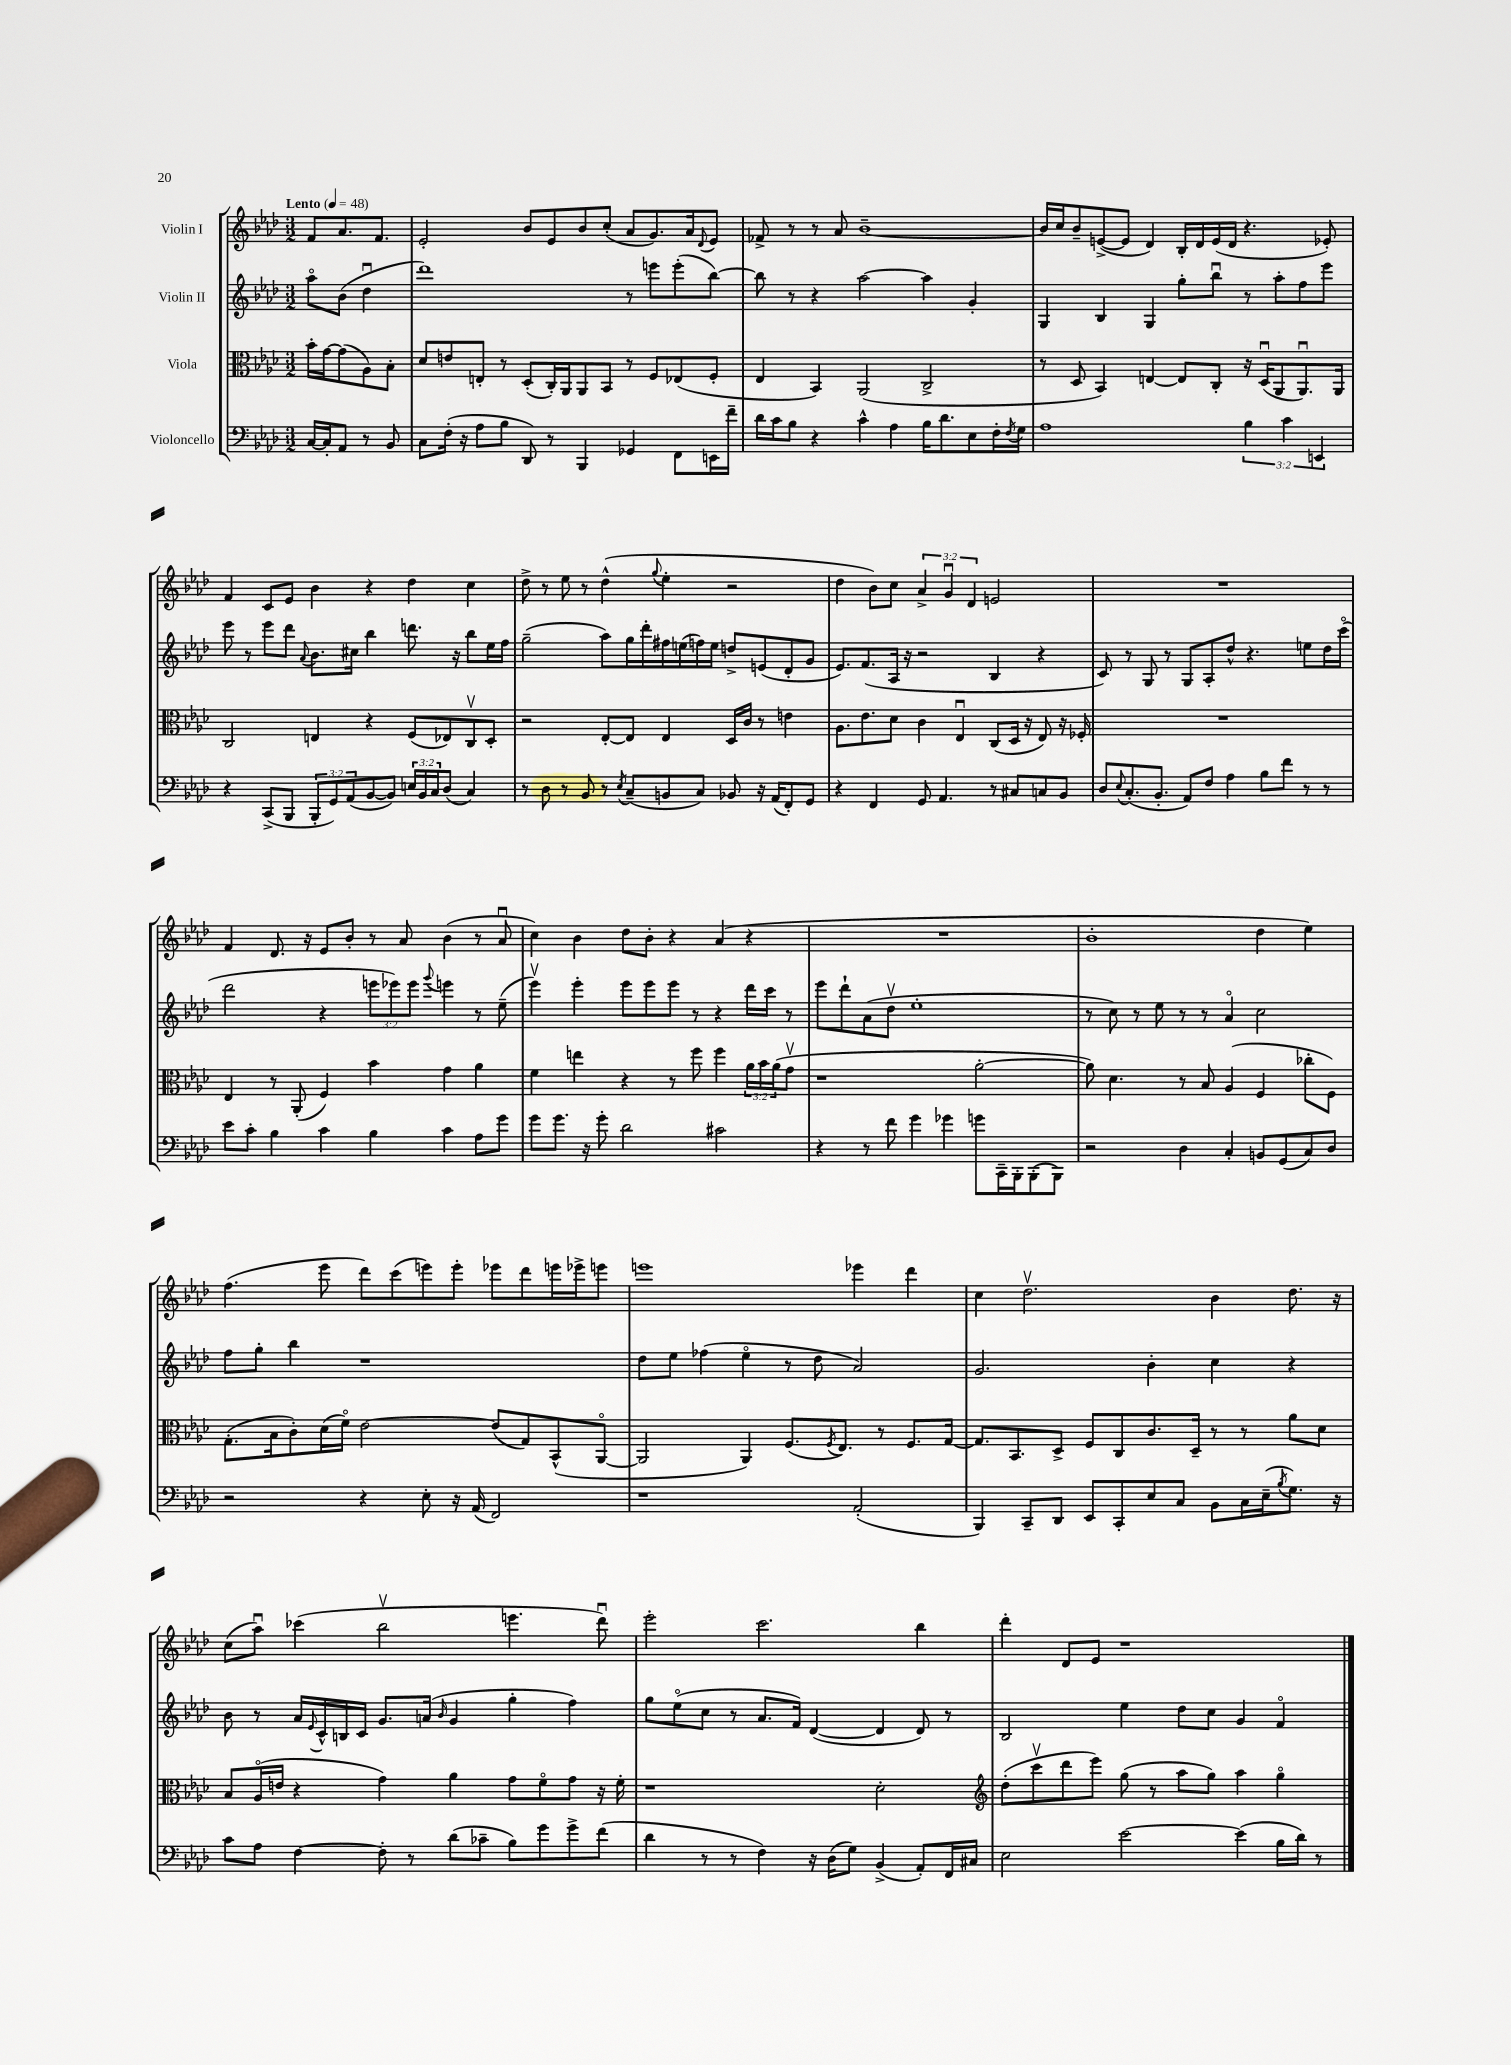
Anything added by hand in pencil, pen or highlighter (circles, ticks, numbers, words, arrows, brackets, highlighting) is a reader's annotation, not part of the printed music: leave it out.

**kern	**kern	**kern	**kern
*part4	*part3	*part2	*part1
*staff4	*staff3	*staff2	*staff1
*I"Violoncello	*I"Viola	*I"Violin II	*I"Violin I
*clefF4	*clefC3	*clefG2	*clefG2
*k[b-e-a-d-]	*k[b-e-a-d-]	*k[b-e-a-d-]	*k[b-e-a-d-]
*M3/2	*M3/2	*M3/2	*M3/2
*MM48	*MM48	*MM48	*MM48
=	=	=	=
!	!	!	!LO:TX:a:B:t=Lento
[16C/LL	16b-'\LL	8aa-\L	8f/L
16C'/J]	[16g\J	.	.
8AA-/J	(8g\]	(8b-\J	8.a-/
8r	8A-\)	4dd-u\	.
.	.	.	8.f/J
8BB-/	8B-'\J	.	.
=1	=1	=1	=1
8C\L	8d-/L	1ddd-)	2e-'/
(16F'\Jk	8en/	.	.
16r	.	.	.
8A-\L	8En'/J	.	.
8B-\J	8r	.	.
8DD-/)	(8D-'/L	.	8b-/L
8r	16C'/L)	.	8e-/
.	16AA-/J	.	.
4BBB-/	8AA-/	.	8b-/
.	8BB-/J	.	(8cc'/J
4GG-X/	8r	8r	8a-/L
.	8F/L	8eeen\L	8.g/)
8FF\L	(8E-X/	(8eee'\	.
.	.	.	16a-/k
.	.	.	8qqd-/
16EEn\L	8F'/J	[8bb-\J)	8e-/J
16f~\JJ	.	.	.
=2	=2	=2	=2
16d-\LL	4E-/	8bb-\]	8f-X^/
16c\J	.	.	.
8B-\J	.	8r	8r
4r	4BB-/)	4r	8r
.	.	.	8a-/
4c^^\	(2AA-/	[2aa-\	[1b-~
4A-\	.	.	.
16B-\KL	2C^/	4aa-\]	.
8.d-\	.	.	.
8E-\	.	4g'/	.
16F'\L	.	.	.
8qF/	.	.	.
16G\JJ	.	.	.
=3	=3	=3	=3
1A-	8r	4G/	16b-/LL]
.	.	.	16cc/J
.	8D-/	.	8b-~/
.	4BB-/)	4B-/	([8en^/
.	.	.	8e/J]
.	[4En/	4G/	4d-/)
.	8E/L]	8gg'\L	16B-'/LL
.	.	.	16d-/
.	8C'/J	8bb-u\J	(16e/
.	.	.	16d-/JJ
6B-\	16r	8r	4.r
.	(16D-u/KL	.	.
.	8AA-/	8aa-'\L	.
6c\	.	.	.
.	8.AA-u/)	8ff\	.
6EEn/	.	.	.
.	.	8eee-\J	8e-X'/)
.	16AA-/Jk	.	.
!!LO:LB:g=z
=4	=4	=4	=4
4r	2C/	8eee-\	4f/
.	.	8r	.
(8CC^/L	.	8eee-\L	8c/L
8BBB-/J	.	8ddd-\J	8e-/J
.	.	8qqa-/	.
12BBB-'/L	4En/	8.b-\L	4b-\
12GG/)	.	.	.
(12AA-/	.	.	.
.	.	16cc#X\Jk	.
[8BB-/	4r	4bb-\	4r
8BB-/J])	.	.	.
24En/LL	(8F/L	8.dddn\	4dd-\
24BB-/	.	.	.
24C/J	.	.	.
(8D-/J	8E-X/)	.	.
.	.	16r	.
4C/)	8Cv/	8bb-\L	4cc\
.	8D-'/J	16ee-\L	.
.	.	16ff\JJ	.
=5	=5	=5	=5
8r	2r	(2gg~\	8dd-^\
8D-\	.	.	8r
8r	.	.	8ee-\
8BB-/	.	.	8r
8r	[8E-'/L	8aa-\L)	(4dd-^^\
8qE-/	.	.	.
(8C~/L	8E-/J]	16gg\L	.
.	.	16ddd-'\	.
.	.	.	8qqgg/
8BBn/	4E-/	16ff#X\	4ee-'\
.	.	(16een\	.
8C/J)	.	16ffn\)	.
.	.	16ee\JJ	.
8BB-X/	16D-/LL	8ddn^/L	2r
.	16c/JJ	.	.
16r	8r	(8en/	.
(16AA-/KL	.	.	.
8FF'/)	4en\	8d-'/	.
8GG/J	.	8g/J	.
=6	=6	=6	=6
4r	8.A-\L	8.e-/L)	4dd-\
.	8.e-\	(8.f/	.
4FF/	.	.	8b-\L)
.	8d-\J	16A-/Jk	8cc\J
.	.	16r	.
8GG/	4c\	2r	6a-^/
4.AA-/	.	.	.
.	.	.	6gu/
.	4E-u/	.	.
.	.	.	6d-/
8r	(8C/L	4B-/	2en/
8C#X/L	16D-/Jk	.	.
.	16r	.	.
8Cn/	8E-/)	4r	.
8BB-/J	16r	.	.
.	16F-X'/	.	.
=7	=7	=7	=7
8D-/L	1.r	8c/)	1.r
8qqE-/	.	.	.
(8.C'/	.	8r	.
.	.	8G/	.
8.BB-'/J	.	.	.
.	.	8r	.
8AA-/L)	.	8G/L	.
8F/J	.	8A-'/	.
4A-\	.	8dd-^^/J	.
.	.	4.r	.
8B-\L	.	.	.
8f\J	.	.	.
8r	.	8een\L	.
8r	.	16dd-\L	.
.	.	(16ccc\JJ	.
!!LO:LB:g=z
=8	=8	=8	=8
8e-\L	4E-/	2ddd-\	4f/
8c'\J	.	.	.
4B-\	8r	.	8.d-/
.	(8AA-'/	.	.
.	.	.	16r
4c\	4F/)	4r	8e-/L
.	.	.	8b-'/J
4B-\	4b-\	12eeen\L	8r
.	.	12eee-X\)	.
.	.	.	8a-/
.	.	12eee-\J	.
.	.	8qqggg/	.
4c\	4g\	4eeen\	(4b-\
8A-\L	4a-\	8r	8r
8g\J	.	(8ee-~\	8a-u/
=9	=9	=9	=9
8g\L	4f\	4eee-v\)	4cc\)
8.g\J	.	.	.
.	4een\	4eee-'\	4b-\
16r	.	.	.
8g'\	.	.	.
2d-\	4r	8eee-\L	8dd-\L
.	.	8eee-\	8b-'\J
.	8r	8eee-\J	4r
.	8ff\	8r	.
2c#X\	4ff\	4r	(4a-/
.	24a-\LL	16ddd-\LL	4r
.	24b-\	.	.
.	.	16ccc\JJ	.
.	(24a-\J	.	.
.	8gv\J	8r	.
=10	=10	=10	=10
4r	1r	8eee-\L	1.r
.	.	8ddd-`\	.
8r	.	(8a-\	.
8f\	.	8dd-v\J	.
4g\	.	1ee-'	.
4g-X\	.	.	.
8gn\L	[2a-'\	.	.
16CC~\L	.	.	.
16BBB-'\J	.	.	.
(8BBB-'\	.	.	.
8BBB-\J)	.	.	.
=11	=11	=11	=11
2r	8a-\])	8r	1b-'
.	4.d-\	8cc\)	.
.	.	8r	.
.	.	8ee-\	.
4D-\	8r	8r	.
.	8B-/	8r	.
4C'/	(4A-/	4a-/	.
8BBn/L	4F/	2cc\	4dd-\
(8GG/	.	.	.
8C/)	8cc-X'\L	.	4ee-\)
8D-/J	8F\J)	.	.
!!LO:LB:g=z
=12	=12	=12	=12
2r	(8.G'\L	8ff\L	(4.ff\
.	.	8gg'\J	.
.	16B-\k	.	.
.	8c'\)	4bb-\	.
.	(16d-\L	.	8eee-\
.	16f\JJ)	.	.
4r	[2e-\	1r	8ddd-\L)
.	.	.	(8ccc\
8E-'\	.	.	8eeen\)
16r	.	.	8eee'\J
(16AA-/	.	.	.
2FF/)	(8e-/L]	.	8eee-X\L
.	8G/)	.	8ddd-\
.	(8BB-^^/	.	16eeen\L
.	.	.	16eee-X^\J
.	[8AA-/J	.	8eeen\J
=13	=13	=13	=13
1r	2AA-/]	8dd-\L	1eeen
.	.	8ee-\J	.
.	.	(4ff-X\	.
.	4AA-/)	4ee-\	.
.	(8.F/L	8r	.
.	.	8dd-\	.
.	8qF/	.	.
.	8.E-/J)	.	.
(2AA-'/	.	2a-/)	4eee-X\
.	8r	.	.
.	8.F/L	.	4ddd-\
.	[16G/Jk	.	.
=14	=14	=14	=14
4BBB-/)	8.G/L]	2.g/	4cc\
.	8.BB-/	.	.
8CC~/L	.	.	2.dd-v\
8DD-/J	8D-^/J	.	.
8EE-/L	8F/L	.	.
8CC'/	8C/	.	.
8E-/	8.c/	4b-'\	.
8C/J	.	.	.
.	16D-~/Jk	.	.
8BB-\L	8r	4cc\	4b-\
16C\L	8r	.	.
(16E-~\J	.	.	.
8qB-/	.	.	.
8.G\J)	8a-\L	4r	8.dd-\
.	8d-\J	.	.
16r	.	.	16r
!!LO:LB:g=z
=15	=15	=15	=15
8c\L	8B-/L	8b-\	(8cc\L
8A-\J	(16A-/L	8r	8aa-u\J)
.	16en/JJ	.	.
[4F\	4r	16a-/LL	(4ccc-X\
.	.	8qqe-/	.
.	.	16c^^/	.
.	.	16Bn/	.
.	.	16c/JJ	.
8F'\]	4g\)	8.g/L	2bb-v\
8r	.	.	.
.	.	(16an/Jk	.
.	.	16qqb-/	.
(8d-\L	4a-\	4g/	.
8c-X~\J	.	.	.
8B-\L)	8g\L	4gg'\	4.eeen\
8g\	8f\	.	.
8g^\	8g\J	4ff\)	.
(8f\J	16r	.	8ddd-u\)
.	16f'\	.	.
=16	=16	=16	=16
4d-\	1r	8gg\L	2eee-'\
.	.	(8ee-\	.
8r	.	8cc\J	.
8r	.	8r	.
4F\)	.	8.a-/L	2.ccc\
.	.	16f/Jk)	.
16r	.	([4d-/	.
(16D-\KL	.	.	.
8G\J)	.	.	.
(4BB-^/	2d-'\	4d-/]	.
8AA-'/L)	.	8d-/)	4bb-\
16FF/L	.	8r	.
16C#X/JJ	.	.	.
=17	=17	=17	=17
*	*clefG2	*	*
2E-\	(8dd-'\L	2B-/	4ddd-'\
.	8cccv\	.	.
.	8ddd-\	.	8d-/L
.	8eee-\J)	.	8e-/J
[2e-\	(8gg\	4ee-\	1r
.	8r	.	.
.	8aa-\L	8dd-\L	.
.	8gg\J)	8cc\J	.
(4e-\]	4aa-\	4g/	.
16B-\LL	4gg\	4f/	.
16d-\JJ)	.	.	.
8r	.	.	.
==	==	==	==
*-	*-	*-	*-
